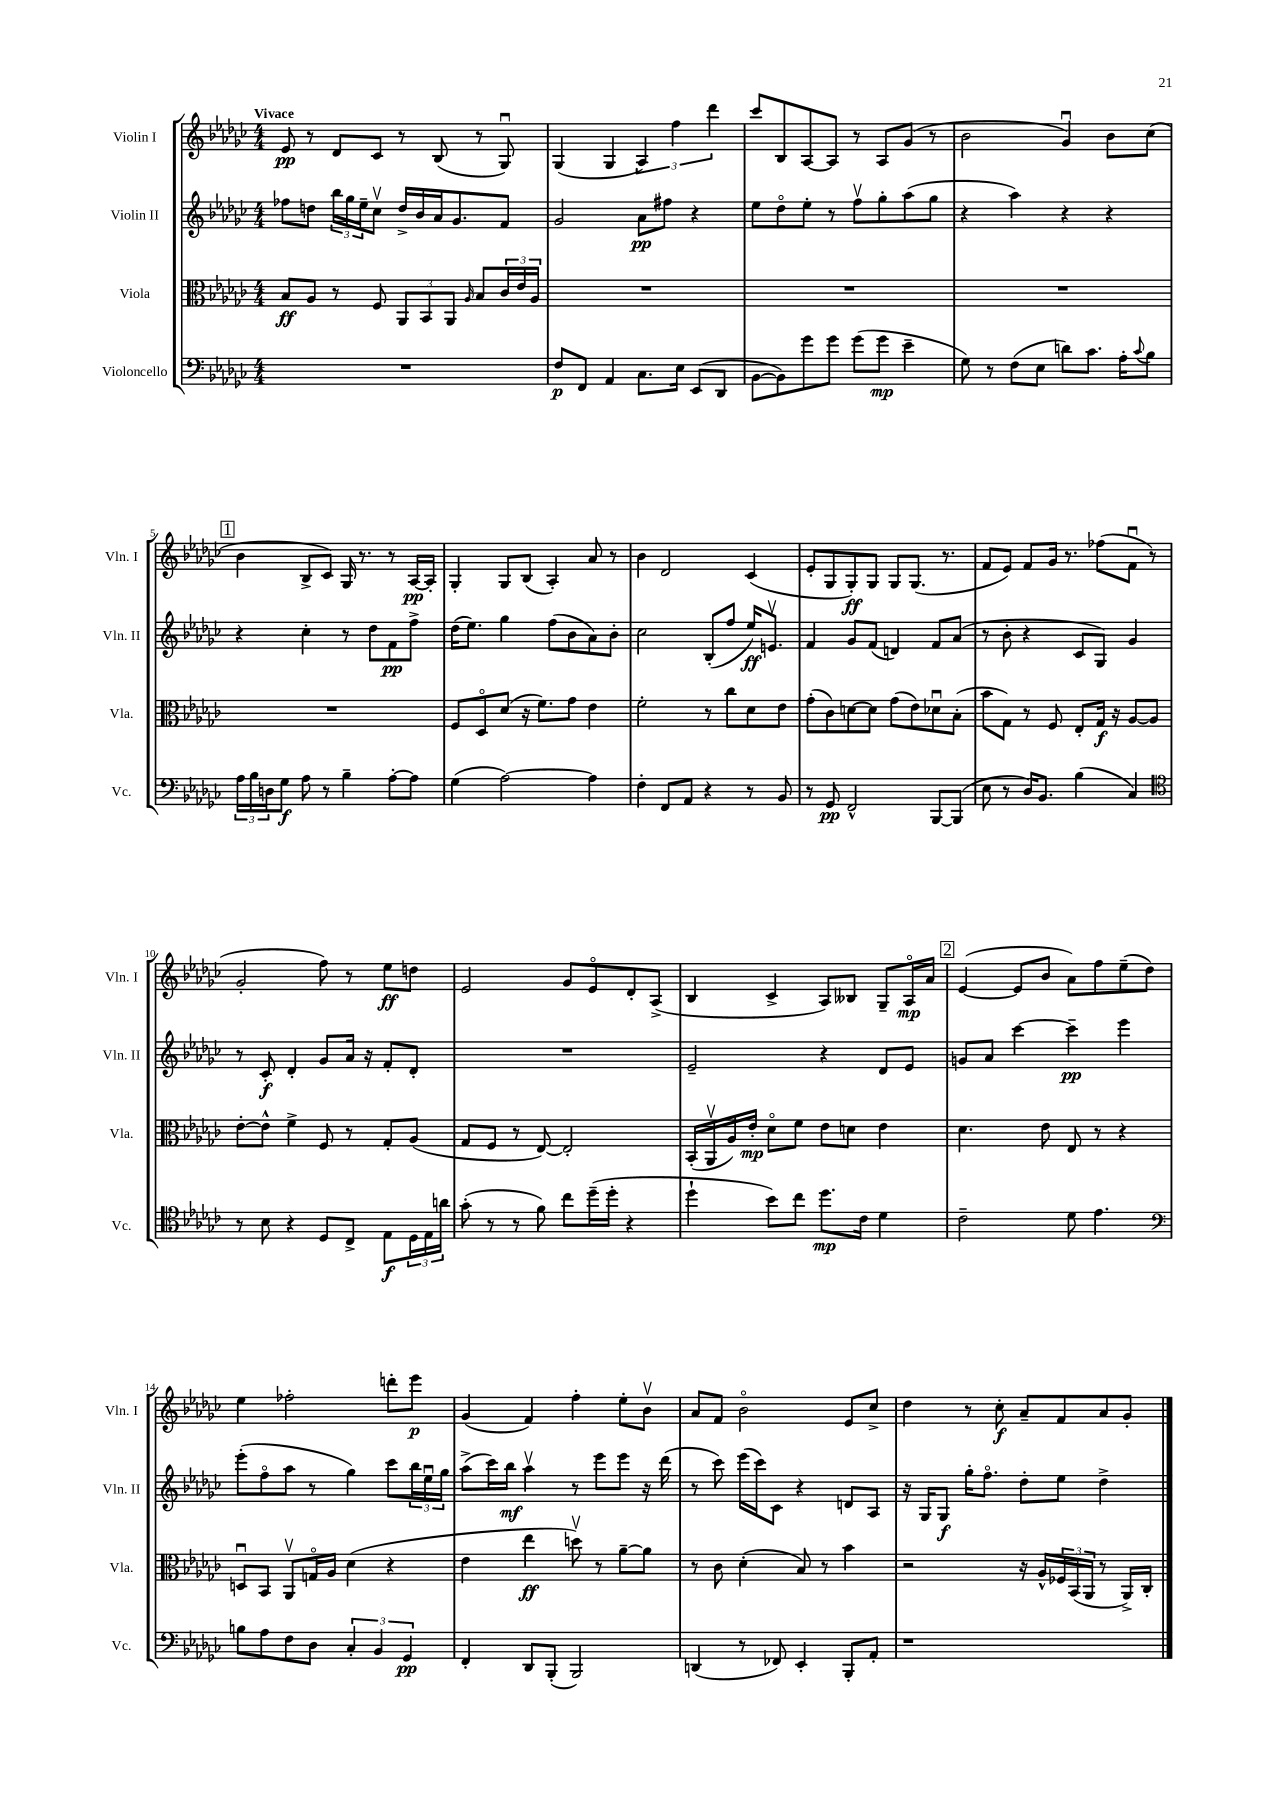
<<
\new StaffGroup <<
\new Staff = "s0" \with { instrumentName = "Violin I" shortInstrumentName = "Vln. I" } {
    \clef treble \key ges \major \numericTimeSignature \time 4/4 \tempo "Vivace"
    ees'8\pp r8 des'8 ces'8 r8 bes8( r8 ges8\downbow) |
    ges4( ges4 \tuplet 3/2 { aes4) f''4 des'''4 } |
    ces'''8 bes8 aes8~ aes8 r8 aes8 ges'8( r8 |
    bes'2 ges'4\downbow) bes'8 ces''8( |
    \mark \markup { \box "1" } bes'4 bes8-> ces'8) ges16 r8. r8 aes16~\pp aes16-. |
    ges4-. ges8 bes8( aes4-.) aes'8 r8 |
    bes'4 des'2 ces'4( |
    ees'8-. ges8 ges8-.\ff) ges8 ges8 ges8.( r8. |
    f'8 ees'8) f'8 ges'16 r8. fes''8( f'8\downbow r8 |
    ges'2-. f''8) r8 ees''8\ff d''8 |
    ees'2 ges'8 ees'8\flageolet des'8-. aes8->( |
    bes4 ces'4-> aes8) beses8 ges8-- aes16\flageolet\mp aes'16 |
    \mark \markup { \box "2" } ees'4~( ees'8 bes'8 aes'8) f''8 ees''8--( des''8) |
    ees''4 fes''2-. d'''8-. ees'''8\p |
    ges'4( f'4) f''4-. ees''8-. bes'8\upbow |
    aes'8 f'8 bes'2\flageolet ees'8 ces''8-> |
    des''4 r8 ces''8-.\f aes'8-- f'8 aes'8 ges'8-. \bar "|." |
}
\new Staff = "s1" \with { instrumentName = "Violin II" shortInstrumentName = "Vln. II" } {
    \clef treble \key ges \major \numericTimeSignature \time 4/4
    fes''8 d''8 \tuplet 3/2 { bes''16 ges''16 ees''16-- } ces''8\upbow d''16-> bes'16 aes'16 ges'8. f'8 |
    ges'2 aes'8\pp fis''8 r4 |
    ees''8 des''8\flageolet ees''8-. r8 f''8\upbow ges''8-. aes''8( ges''8 |
    r4 aes''4) r4 r4 |
    \mark \markup { \box "1" } r4 ces''4-. r8 des''8 f'8\pp f''8-> |
    des''16( ees''8.) ges''4 f''8( bes'8 aes'8) bes'8-. |
    ces''2 bes8-.( f''8 ees''16\ff) e'8.\upbow |
    f'4 ges'8 f'8( d'4) f'8 aes'8( |
    r8 bes'8-. r4 ces'8 ges8) ges'4 |
    r8 ces'8-.\f des'4-. ges'8 aes'16 r16 f'8-. des'8-. |
    R1 |
    ees'2-- r4 des'8 ees'8 |
    \mark \markup { \box "2" } g'8 aes'8 ces'''4~ ces'''4--\pp ees'''4 |
    ees'''8-.( f''8\flageolet aes''8 r8 ges''4) ces'''8 \tuplet 3/2 { bes''16 ees''16\downbow ges''16 } |
    aes''8->( ces'''16) bes''16\mf aes''4\upbow r8 ees'''8 ees'''8 r16 des'''16( |
    r8 ces'''8) ees'''16( ces'''16) ces'8 r4 d'8 aes8 |
    r16 ges16 ges8\f ges''16-. f''8.\flageolet des''8-. ees''8 des''4-> \bar "|." |
}
\new Staff = "s2" \with { instrumentName = "Viola" shortInstrumentName = "Vla." } {
    \clef alto \key ges \major \numericTimeSignature \time 4/4
    bes8\ff aes8 r8 f8 \tuplet 3/2 { aes,8 bes,8 aes,8 } \grace { aes16 } bes8 \tuplet 3/2 { ces'16 ees'16 aes16 } |
    R1 |
    R1 |
    R1 |
    \mark \markup { \box "1" } R1 |
    f8 des8\flageolet des'8( r16 f'8.) ges'8 ees'4 |
    f'2-. r8 ces''8 des'8 ees'8 |
    ges'8-.( ces'8) d'8~ d'8 ges'8( ees'8) des'8\downbow bes8-.( |
    bes'8 ges8) r8 f8 ees8-. ges16\f r16 aes8~ aes8 |
    ees'8~-. ees'8-^ f'4-> f8 r8 ges8-. aes8( |
    ges8 f8 r8 ees8~) ees2-. |
    bes,16-.( aes,16\upbow aes16) ees'16-.\mp des'8\flageolet f'8 ees'8 d'8 ees'4 |
    \mark \markup { \box "2" } des'4. ees'8 ees8 r8 r4 |
    d8\downbow bes,8 aes,8\upbow g16\flageolet aes16 des'4( r4 |
    ees'4 ees''4\ff d''8\upbow) r8 aes'8~-- aes'8 |
    r8 ces'8 des'4-.( bes8) r8 bes'4 |
    r2 r16 aes16-^ \tuplet 3/2 { fes16 bes,16( aes,16 } r8 aes,16->) ces16-. \bar "|." |
}
\new Staff = "s3" \with { instrumentName = "Violoncello" shortInstrumentName = "Vc." } {
    \clef bass \key ges \major \numericTimeSignature \time 4/4
    R1 |
    f8\p f,8 aes,4 ces8. ees16 ees,8( des,8 |
    bes,8~ bes,8) ges'8 ges'8 ges'8( ges'8\mp ees'4-- |
    ges8) r8 f8( ees8 d'8) ces'8. aes16-. \appoggiatura { ces'8 } bes8 |
    \mark \markup { \box "1" } \tuplet 3/2 { aes16 bes16 d16 } ges8\f aes8 r8 bes4-- aes8~-. aes8 |
    ges4( aes2~) aes4 |
    f4-. f,8 aes,8 r4 r8 bes,8 |
    r8 ges,8\pp f,2-^ bes,,8~ bes,,8( |
    ees8 r8 des16) bes,8. bes4( ces4) |
    \clef tenor r8 bes8 r4 des8 ces8-> ees8\f \tuplet 3/2 { des16 ees16 a'16 } |
    ges'8-.( r8 r8 f'8) ces''8 des''16--( des''16-. r4 |
    des''4-! bes'8) ces''8 des''8.\mp ces'16 des'4 |
    \mark \markup { \box "2" } ces'2-- des'8 ees'4. |
    \clef bass b8 aes8 f8 des8 \tuplet 3/2 { ces4-. bes,4 ges,4\pp } |
    f,4-. des,8 bes,,8-.( bes,,2) |
    d,4( r8 fes,8) ees,4-. bes,,8-. aes,8-. |
    r1 \bar "|." |
}
>>
>>
